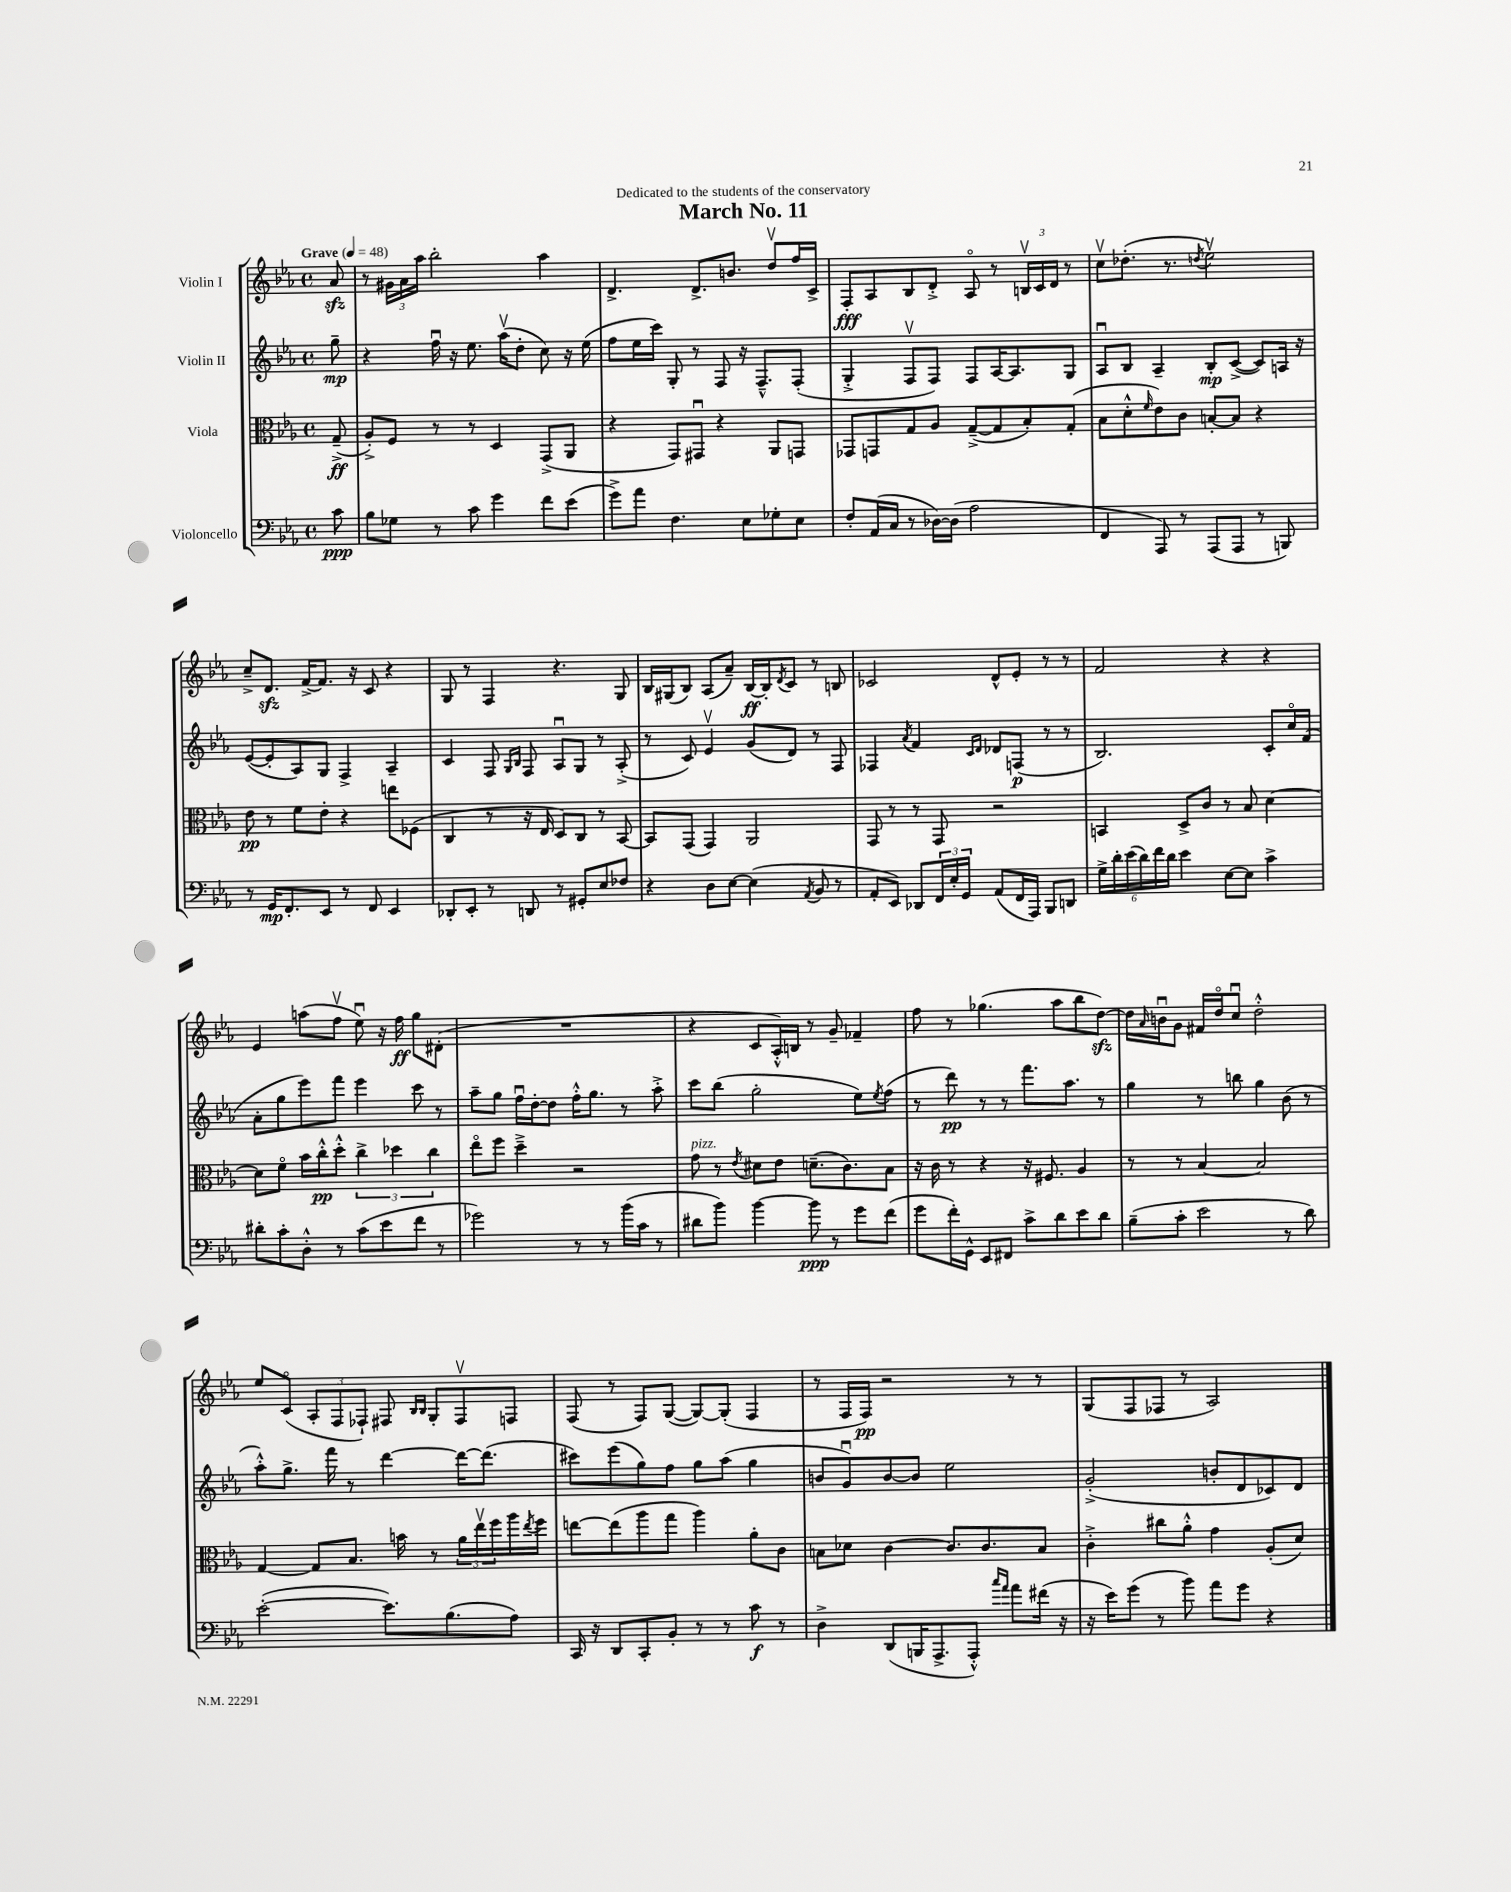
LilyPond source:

\header { title = "March No. 11" dedication = "Dedicated to the students of the conservatory" }
<<
\new StaffGroup <<
\new Staff = "s0" \with { instrumentName = "Violin I" } {
    \clef treble \key ees \major \defaultTimeSignature \time 4/4 \partial 8 \tempo "Grave" 4 = 48
    aes'8\sfz |
    r8 \tuplet 3/2 { gis'16 aes'16 aes''16 } bes''2-. aes''4 |
    d'4.-> d'8.-> b'8. d''8\upbow f''16 c'16-> |
    f8-.\fff aes8 bes8 d'8-.-> aes8\flageolet r8 \tuplet 3/2 { b16\upbow c'16 d'16 } r8 |
    c''8\upbow des''8.-.( r8. \acciaccatura { d''8 } ees''2\upbow) |
    c''8---> d'8.\sfz f'16~-> f'8. r16 c'8 r4 |
    g8 r8 f4 r4. g8 |
    bes16 gis16( bes8) aes8( aes'8--) bes16~\ff bes16-. \acciaccatura { d'8 } c'8 r8 b8 |
    ces'2 d'8-^ ees'8-. r8 r8 |
    f'2 r4 r4 |
    ees'4 a''8( f''8\upbow ees''8\downbow) r16 f''16\ff g''8 dis'8-.( |
    R1 |
    r4 c'8 aes16-.-^) b16 r8 g'8-- fes'4-- |
    f''8 r8 ges''4.( aes''8 bes''8 d''8~\sfz) |
    d''16 \grace { aes'16 } b'16\downbow g'8 fis'16 d''16\flageolet c''8\downbow d''2-.-^ |
    ees''8 c'8\flageolet( \tuplet 3/2 { aes8-. f8 fes8-!) } fis8 \grace { bes16 bes16 } g8-. fis8\upbow f8 |
    f8( r8 f8) g8~( g8~) g8-.( f4 |
    r8 f16 f16\pp) r2 r8 r8 |
    g8( f8 fes8 r8 aes2) \bar "|." |
}
\new Staff = "s1" \with { instrumentName = "Violin II" } {
    \clef treble \key ees \major \defaultTimeSignature \time 4/4 \partial 8
    g''8--\mp |
    r4 f''16\downbow r16 ees''8. aes''16\upbow( d''8-. c''8) r16 ees''16( |
    f''8 ees''16 c'''16) g8-. r8 f8 r16 f8.---^ f8-.( |
    g4-.-> f8\upbow f8) f8 aes16~ aes8. g8 |
    aes8\downbow bes8 aes4-- bes8-.\mp c'8~->( c'8) a16 r16 |
    ees'8~( ees'8-. aes8) g8 f4-> aes4-- |
    c'4 f8 \grace { g16 bes16 } f8 aes8\downbow g8 r8 aes8-.->( |
    r8 c'8) ees'4\upbow g'8( d'8) r8 f8 |
    fes4 \acciaccatura { aes'8 } f'4 \grace { c'16 d'16 } des'8 f8\p( r8 r8 |
    bes2.) c'8-. c''16\flageolet f'16( |
    aes'8-. g''8 ees'''8) f'''8 ees'''4 c'''8 r8 |
    aes''8-- g''8 f''16\downbow d''16~-. d''8 f''16-.-^ g''8. r8 aes''8-.-> |
    c'''8 bes''8( g''2-. ees''8) \acciaccatura { ees''8 } f''8( |
    r8 d'''8\pp) r8 r8 f'''8. aes''8. r8 |
    g''4 r8 b''8 g''4 bes'8( r8 |
    aes''8-.-^) g''8.-> f'''16 r8 d'''4~ d'''16~ d'''8.( |
    cis'''8) ees'''8( g''8) f''8 g''8 aes''8( g''4 |
    b'8 g'8\downbow) b'8~ b'8 ees''2 |
    g'2-.->( b'8-. d'8 ces'8) d'8 \bar "|." |
}
\new Staff = "s2" \with { instrumentName = "Viola" } {
    \clef alto \key ees \major \defaultTimeSignature \time 4/4 \partial 8
    g8--->\ff( |
    aes8-.->) f8 r8 r8 d4 g,8->( aes,8 |
    r4 g,8) gis,8\downbow r4 aes,8 g,8 |
    ges,8 g,8 g8 aes8 g8~--->( g8 bes8-.) g8-.( |
    bes8 d'8-.-^ \grace { f'16 } ees'8) c'8 b8~-. b8 r4 |
    ees'8\pp r8 f'8 ees'8-. r4 e''8 fes8( |
    c4 r8 r16 ees16 d8) c8 r8 bes,8~ |
    bes,8 g,8( g,4) aes,2 |
    g,8 r8 r8 g,8 r2 |
    b,4 d8-> c'8 r8 bes8 d'4~ |
    d'8 f'8\flageolet bes'16 c''16-.-^\pp d''8-.-^ \tuplet 3/2 { c''4-> des''4 c''4 } |
    ees''8\flageolet f''8 d''4---> r2 |
    g'8^\markup { \italic "pizz." } r8 \acciaccatura { ees'8 } dis'8 ees'8 d'8.--( c'8.) bes8 |
    r16 c'16 r8 r4 r16 fis8. aes4 |
    r8 r8 bes4~ bes2 |
    g4~ g8 bes8. b'16 r8 \tuplet 3/2 { aes'16 ees''16\upbow f''16 } aes''16 \acciaccatura { ees''8 } f''16 |
    e''8~ e''8( aes''8 g''8 aes''4) aes'8-. c'8 |
    b8 des'8 c'4~ c'8. c'8. b8 |
    c'4-.-> cis''8 aes'8-.-^ g'4 aes8-.( d'8) \bar "|." |
}
\new Staff = "s3" \with { instrumentName = "Violoncello" } {
    \clef bass \key ees \major \defaultTimeSignature \time 4/4 \partial 8
    c'8\ppp |
    bes8 ges8 r8 c'8 g'4 f'8 ees'8( |
    g'8->) aes'8 f4. ees8 ges8-. ees8 |
    f8-. aes,16( c16 r8 des16~) des16( aes2 |
    f,4 aes,,8) r8 aes,,8( aes,,8 r8 b,,8) |
    r8 g,16\mp f,8.-. ees,8 r8 f,8 ees,4 |
    des,8-. ees,8-. r8 d,8 r8 gis,8-. ees8 fes8 |
    r4 d8 ees8~ ees4( \acciaccatura { aes,8 } bes,8 r8 |
    aes,8-. ees,8) des,8 \tuplet 3/2 { f,16 ees16-. g,16 } aes,8( f,16 aes,,16) bes,,8 d,8 |
    \tuplet 6/4 { g16-> d'16-. ees'16( d'16) f'16 d'16 } ees'4 ees8~ ees8 c'4-> |
    dis'8-. c'8-. d8-.-^ r8 c'8( ees'8 f'8 r8 |
    ges'2) r8 r8 bes'16( c'16 r8 |
    dis'8 bes'8) bes'4~ bes'8\ppp r8 g'8 f'8( |
    g'8 f'16-.) g,16-^ ees,8 fis,8 c'8-> d'8 ees'8 d'8 |
    bes8--( c'8-. ees'2 r8 d'8) |
    ees'2~-.( ees'8.) bes8.( aes8) |
    c,16 r16 d,8 c,8-. bes,8-. r8 r8 c'8\f r8 |
    d4-> d,8( b,,16 aes,,8.-> aes,,8-.-^) \grace { c''16 aes'16 } aes'8 fis'16( r16 |
    r16 ees'16) g'8( r8 bes'8) aes'8 g'8 r4 \bar "|." |
}
>>
>>
\layout { \context { \Score \remove "Bar_number_engraver" } }
